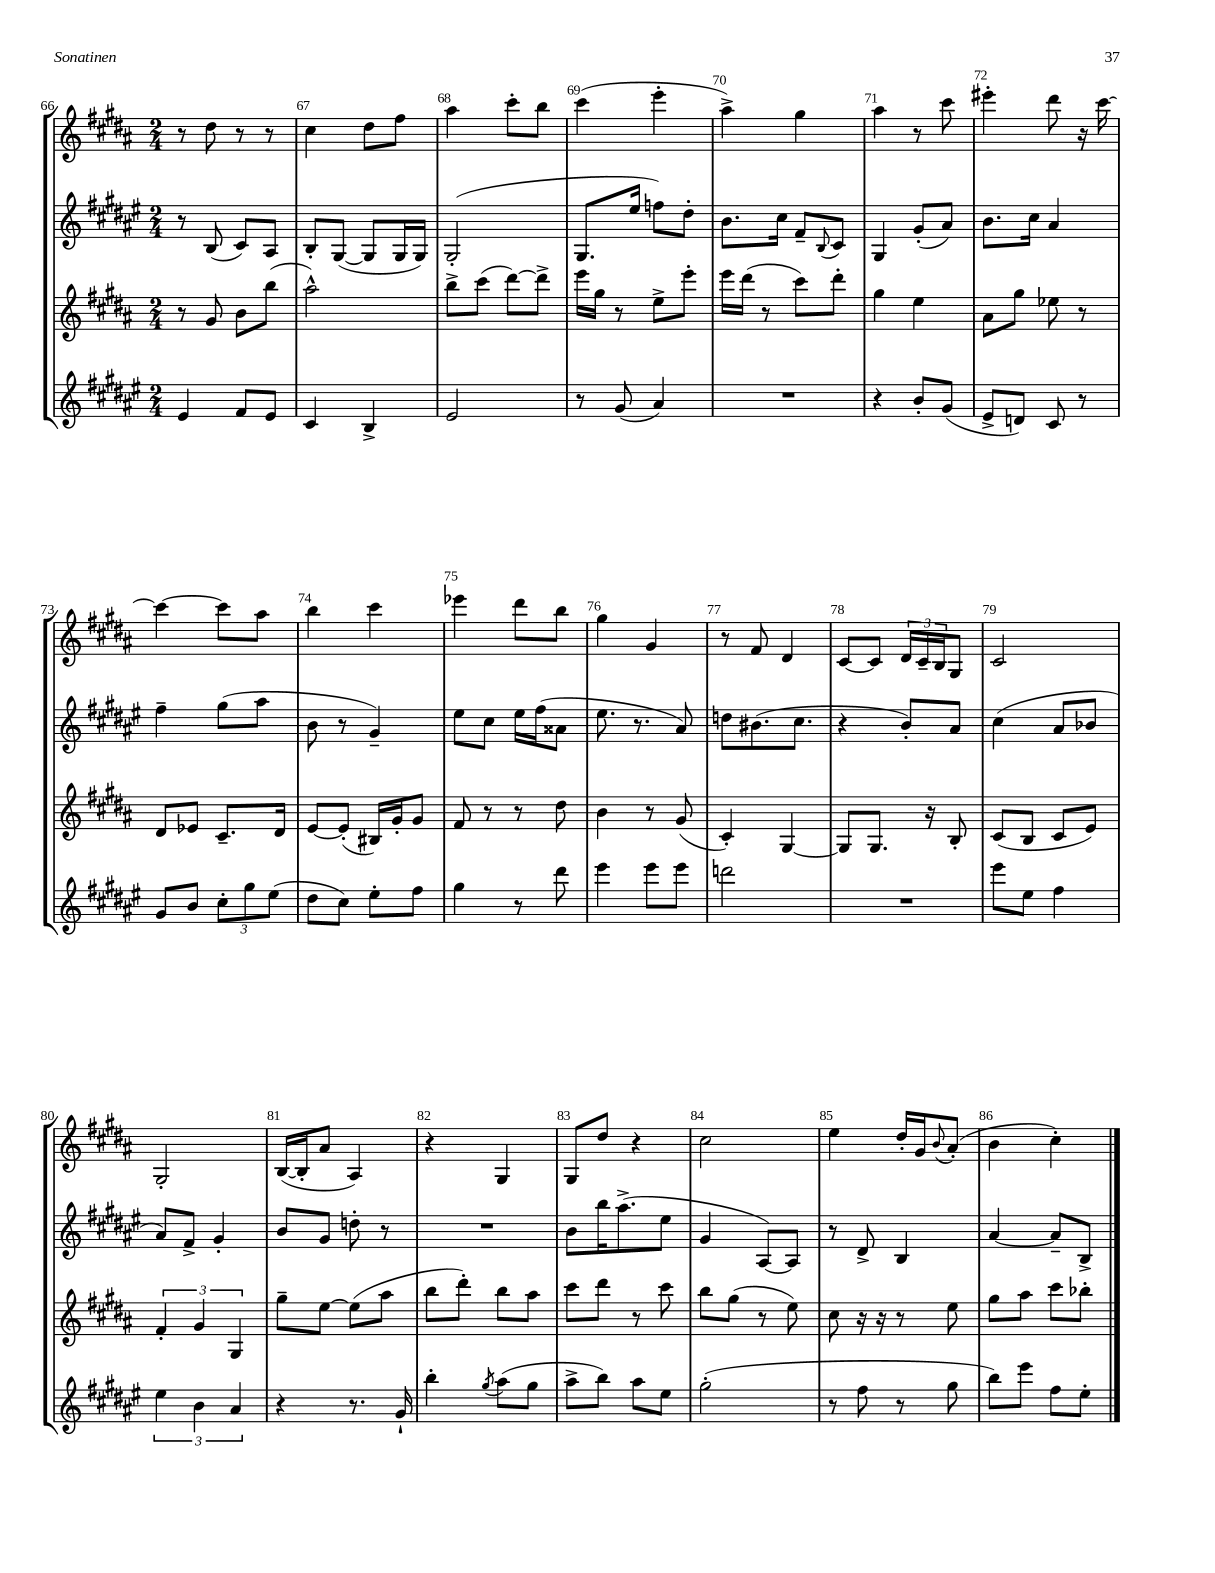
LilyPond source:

<<
\new StaffGroup <<
\new Staff = "s0" {
    \clef treble \key b \major \numericTimeSignature \time 2/4
    r8 dis''8 r8 r8 |
    cis''4 dis''8 fis''8 |
    ais''4 cis'''8-. b''8 |
    cis'''4( e'''4-. |
    ais''4->) gis''4 |
    ais''4 r8 cis'''8 |
    eis'''4-. dis'''8 r16 cis'''16~ |
    cis'''4~ cis'''8 ais''8 |
    b''4 cis'''4 |
    ees'''4 dis'''8 b''8 |
    gis''4 gis'4 |
    r8 fis'8 dis'4 |
    cis'8~ cis'8 \tuplet 3/2 { dis'16 cis'16-- b16 } gis8 |
    cis'2 |
    gis2-. |
    b16~( b16-. ais'8 ais4) |
    r4 gis4 |
    gis8 dis''8 r4 |
    cis''2 |
    e''4 dis''16-. gis'16 \appoggiatura { b'8 } ais'8-.( |
    b'4 cis''4-.) \bar "|." |
}
\new Staff = "s1" {
    \clef treble \key fis \major \numericTimeSignature \time 2/4
    r8 b8( cis'8) ais8 |
    b8-. gis8~( gis8 gis16 gis16) |
    gis2-.( |
    gis8. eis''16 f''8) dis''8-. |
    b'8. cis''16 fis'8-- \appoggiatura { b8 } cis'8 |
    gis4 gis'8-.( ais'8) |
    b'8. cis''16 ais'4 |
    fis''4-- gis''8( ais''8 |
    b'8 r8 gis'4--) |
    eis''8 cis''8 eis''16 fis''16( aisis'8 |
    eis''8. r8. ais'8) |
    d''8 bis'8.( cis''8. |
    r4 b'8-.) ais'8 |
    cis''4( ais'8 bes'8 |
    ais'8) fis'8-> gis'4-. |
    b'8 gis'8 d''8-. r8 |
    R2 |
    b'8 b''16 ais''8.->( eis''8 |
    gis'4 ais8~) ais8 |
    r8 dis'8-> b4 |
    ais'4~ ais'8-- b8-> \bar "|." |
}
\new Staff = "s2" {
    \clef treble \key b \major \numericTimeSignature \time 2/4
    r8 gis'8 b'8 b''8( |
    ais''2-^) |
    b''8-> cis'''8( dis'''8~) dis'''8-> |
    e'''16 gis''16 r8 e''8-> e'''8-. |
    e'''16 dis'''16( r8 cis'''8) dis'''8-. |
    gis''4 e''4 |
    ais'8 gis''8 ees''8 r8 |
    dis'8 ees'8 cis'8.-- dis'16 |
    e'8~ e'8-.( bis16) gis'16-. gis'8 |
    fis'8 r8 r8 dis''8 |
    b'4 r8 gis'8( |
    cis'4-.) gis4~ |
    gis8 gis8. r16 b8-. |
    cis'8( b8 cis'8 e'8) |
    \tuplet 3/2 { fis'4-. gis'4 gis4 } |
    gis''8-- e''8~ e''8( ais''8 |
    b''8 dis'''8-.) b''8 ais''8 |
    cis'''8 dis'''8 r8 cis'''8 |
    b''8 gis''8( r8 e''8) |
    cis''8 r16 r16 r8 e''8 |
    gis''8 ais''8 cis'''8 bes''8-. \bar "|." |
}
\new Staff = "s3" {
    \clef treble \key fis \major \numericTimeSignature \time 2/4
    eis'4 fis'8 eis'8 |
    cis'4 b4-> |
    eis'2 |
    r8 gis'8( ais'4) |
    R2 |
    r4 b'8-. gis'8( |
    eis'8-> d'8) cis'8 r8 |
    gis'8 b'8 \tuplet 3/2 { cis''8-. gis''8 eis''8( } |
    dis''8 cis''8) eis''8-. fis''8 |
    gis''4 r8 dis'''8 |
    eis'''4 eis'''8 eis'''8 |
    d'''2 |
    R2 |
    eis'''8 eis''8 fis''4 |
    \tuplet 3/2 { eis''4 b'4 ais'4 } |
    r4 r8. gis'16-! |
    b''4-. \acciaccatura { gis''8 } ais''8( gis''8 |
    ais''8-> b''8) ais''8 eis''8 |
    gis''2-.( |
    r8 fis''8 r8 gis''8 |
    b''8) eis'''8 fis''8 eis''8-. \bar "|." |
}
>>
>>
\layout { \context { \Score currentBarNumber = #66 \override BarNumber.break-visibility = ##(#f #t #t) barNumberVisibility = #all-bar-numbers-visible } }
